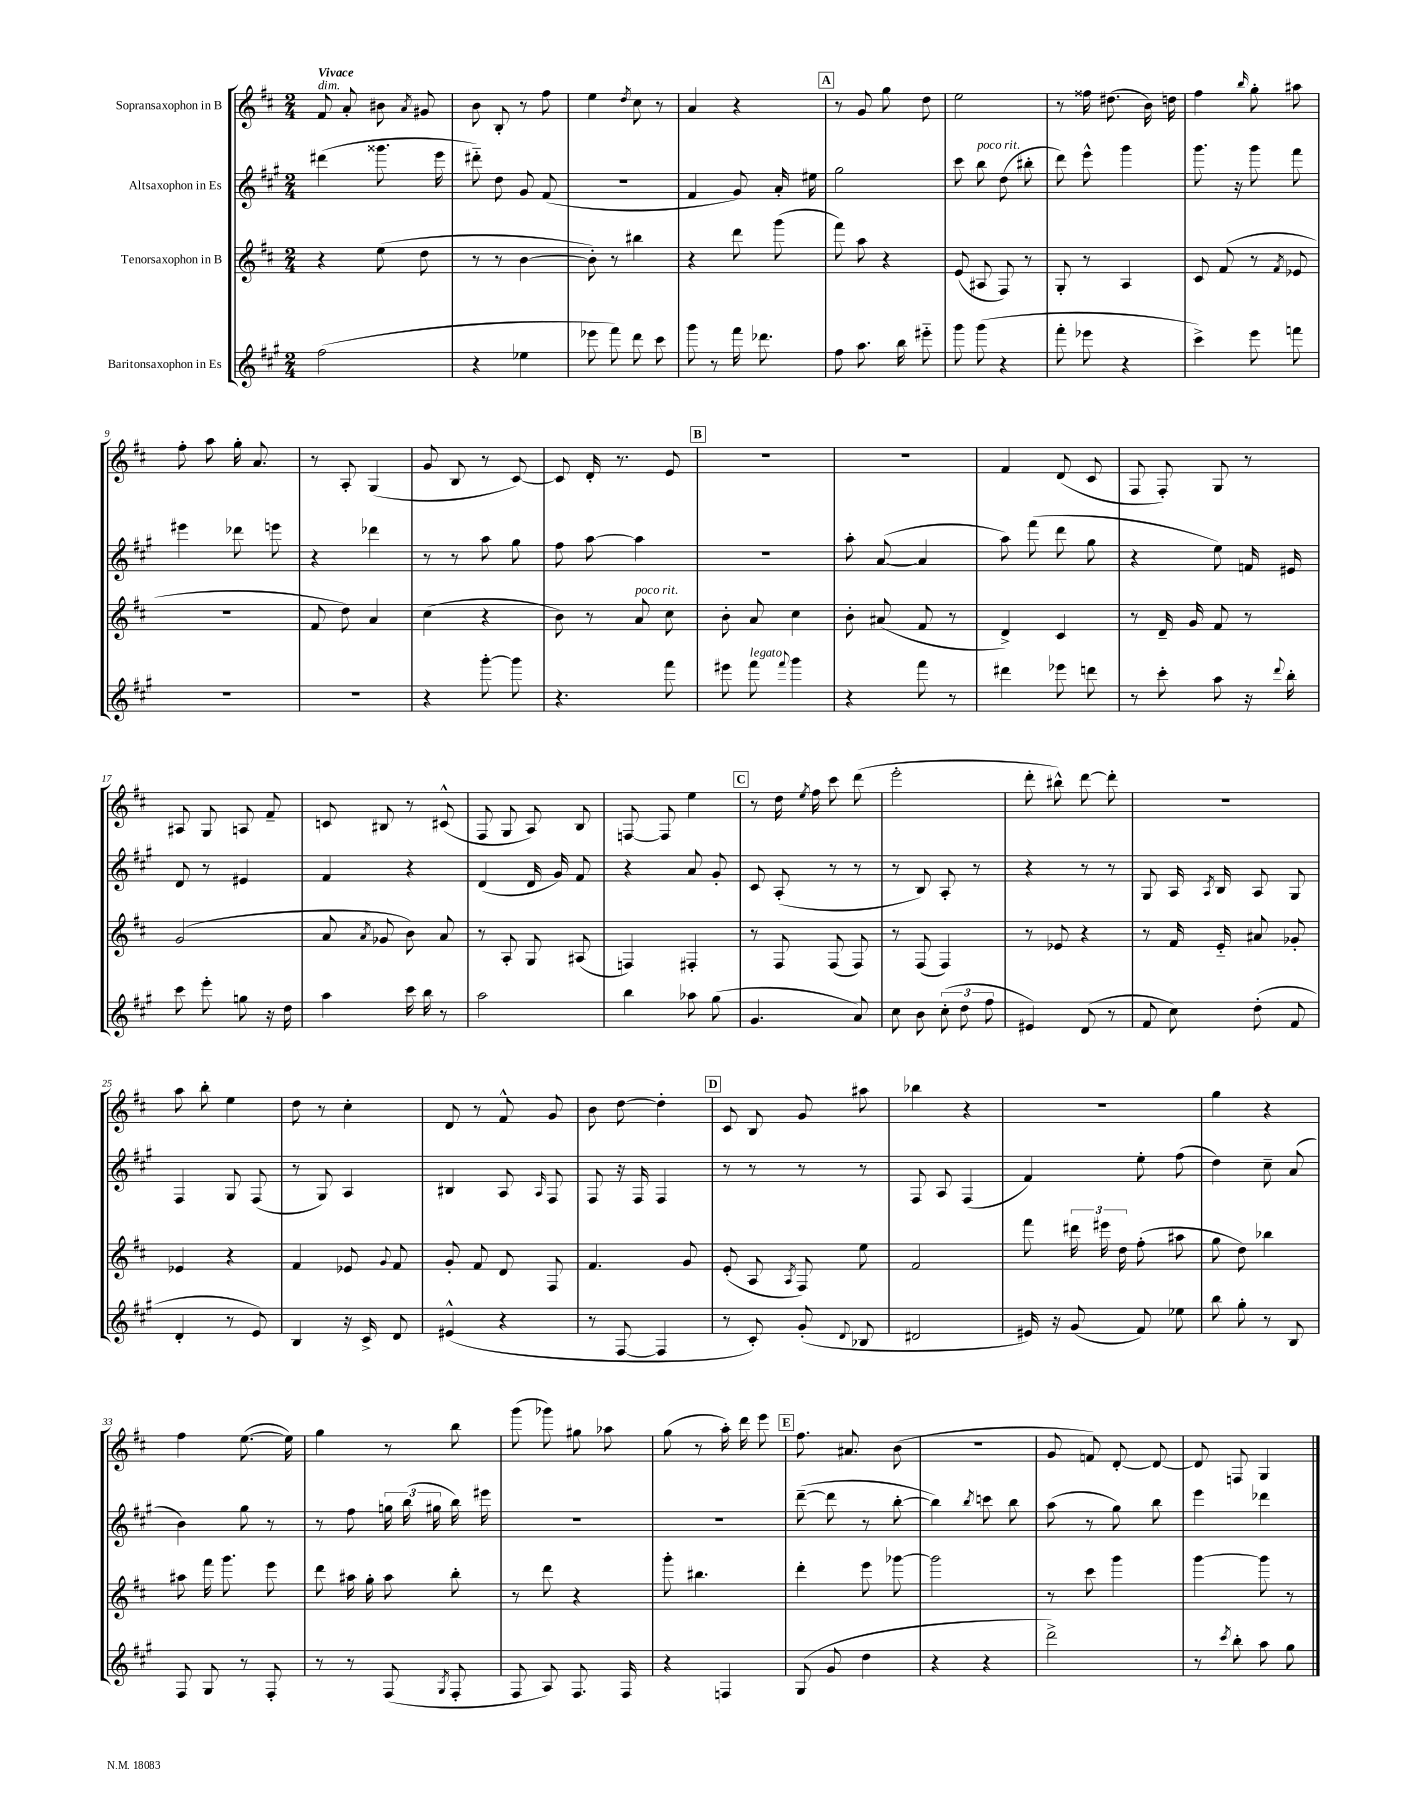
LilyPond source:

<<
\new StaffGroup <<
\new Staff = "s0" \with { instrumentName = "Sopransaxophon in B" } {
    \clef treble \key d \major \numericTimeSignature \time 2/4 \tempo "Vivace"
    \autoBeamOff fis'8^\markup { \italic "dim." } a'8-. bis'8 \acciaccatura { a'8 } gis'8 |
    b'8 b8-. r8 fis''8 |
    e''4 \acciaccatura { d''8 } cis''8 r8 |
    a'4 r4 |
    \mark \markup { \box "A" } r8 g'8 g''8 d''8 |
    e''2 |
    r8 fisis''16 dis''8.( b'16) d''16 |
    fis''4 \grace { b''16 } g''8-. ais''8 |
    fis''8-. a''8 g''16-. a'8. |
    r8 a8-. g4( |
    g'8 b8 r8 cis'8~) |
    cis'8 d'16-. r8. e'8 |
    \mark \markup { \box "B" } R2 |
    R2 |
    fis'4 d'8( cis'8 |
    fis8 fis8-.) g8 r8 |
    ais8 g8 a8 fis'8-- |
    c'8 bis8 r8 cis'8-^( |
    fis8 g8 a8) b8 |
    f8~ f8 e''4 |
    \mark \markup { \box "C" } r8 d''16 \acciaccatura { e''8 } fis''16 cis'''8 d'''8( |
    e'''2-. |
    d'''8-. bis''8-^) d'''8~ d'''8-. |
    R2 |
    a''8 b''8-. e''4 |
    d''8 r8 cis''4-. |
    d'8 r8 fis'8-^ g'8 |
    b'8 d''8~ d''4-. |
    \mark \markup { \box "D" } cis'8 b8 g'8 ais''8 |
    bes''4 r4 |
    R2 |
    g''4 r4 |
    fis''4 e''8.~( e''16) |
    g''4 r8 b''8 |
    g'''8( ges'''8) gis''8 aes''8 |
    g''8( r8 a''16-.) d'''16 e'''8 |
    \mark \markup { \box "E" } fis''8. ais'8. b'8( |
    r2 |
    g'8 f'8) d'8~-. d'8~ |
    d'8 f8 g4 \bar "|." |
}
\new Staff = "s1" \with { instrumentName = "Altsaxophon in Es" } {
    \clef treble \key a \major \numericTimeSignature \time 2/4
    \autoBeamOff dis'''4( gisis'''8. e'''16 |
    dis'''8-_) d''8 gis'8 fis'8( |
    r2 |
    fis'4 gis'8) a'16-. eis''16 |
    \mark \markup { \box "A" } gis''2 |
    cis'''8 b''8^\markup { \italic "poco rit." } d''8( bis''8-. |
    d'''8) e'''8-^ gis'''4 |
    gis'''8. r16 gis'''8 fis'''8 |
    eis'''4 des'''8 e'''8 |
    r4 des'''4 |
    r8 r8 a''8 gis''8 |
    fis''8 a''8~ a''4 |
    \mark \markup { \box "B" } R2 |
    a''8-. a'8~( a'4 |
    a''8) fis'''8( d'''8 gis''8 |
    r4 e''8) f'16 eis'16 |
    d'8 r8 eis'4 |
    fis'4 r4 |
    d'4( d'16 gis'16) fis'8 |
    r4 a'8 gis'8-. |
    \mark \markup { \box "C" } cis'8 a8-.( r8 r8 |
    r8 b8) a8-. r8 |
    r4 r8 r8 |
    gis8 a16 \acciaccatura { a8 } b16 a8 gis8 |
    fis4 gis8 fis8( |
    r8 gis8) a4 |
    bis4 a8 \grace { a16 } fis8 |
    fis8 r16 fis16 fis4 |
    \mark \markup { \box "D" } r8 r8 r8 r8 |
    fis8 a8 fis4( |
    fis'4) e''8-. fis''8( |
    d''4) cis''8-- a'8( |
    b'4) gis''8 r8 |
    r8 fis''8 \tuplet 3/2 { g''16 b''16( gis''16 } b''16) eis'''16 |
    R2 |
    r2 |
    \mark \markup { \box "E" } d'''8~--( d'''8 r8 b''8~-. |
    b''4) \acciaccatura { b''8 } c'''8 b''8 |
    a''8( r8 gis''8) b''8 |
    e'''4 des'''4 \bar "|." |
}
\new Staff = "s2" \with { instrumentName = "Tenorsaxophon in B" } {
    \clef treble \key d \major \numericTimeSignature \time 2/4
    \autoBeamOff r4 e''8( d''8 |
    r8 r8 b'4~ |
    b'8-.) r8 bis''4 |
    r4 d'''8 g'''8( |
    \mark \markup { \box "A" } fis'''8) a''8 r4 |
    e'8( ais8 fis8) r8 |
    g8-. r8 a4 |
    cis'8 fis'8( r8 \acciaccatura { fis'8 } ees'8 |
    r2 |
    fis'8 d''8) a'4 |
    cis''4( r4 |
    b'8) r8 a'8^\markup { \italic "poco rit." } cis''8 |
    \mark \markup { \box "B" } b'8-. a'8 cis''4 |
    b'8-. ais'8( fis'8 r8 |
    d'4->) cis'4 |
    r8 d'16-- g'16 fis'8 r8 |
    g'2( |
    a'8 \acciaccatura { a'8 } ges'8 b'8) a'8 |
    r8 a8-. g8 ais8( |
    f4) fis4-. |
    \mark \markup { \box "C" } r8 fis8 fis8( fis8) |
    r8 fis8( fis4) |
    r8 ees'8 r4 |
    r8 fis'16 e'16-_ ais'8 ges'8-. |
    ees'4 r4 |
    fis'4 ees'8 \appoggiatura { g'8 } fis'8 |
    g'8-. fis'8 d'8 fis8 |
    fis'4. g'8 |
    \mark \markup { \box "D" } e'8-.( a8 \acciaccatura { a8 } fis8) e''8 |
    fis'2 |
    fis'''8 \tuplet 3/2 { dis'''16 eis'''16 d''16 } fis''8-.( ais''8 |
    g''8 d''8) bes''4 |
    ais''8 fis'''16 g'''8. e'''8 |
    d'''8 ais''16 g''16-. ais''8 b''8-. |
    r8 d'''8 r4 |
    g'''8-. bis''4. |
    \mark \markup { \box "E" } d'''4-. e'''8 ges'''8~ |
    ges'''2 |
    r8 cis'''8 g'''4 |
    g'''4~ g'''8 r8 \bar "|." |
}
\new Staff = "s3" \with { instrumentName = "Baritonsaxophon in Es" } {
    \clef treble \key a \major \numericTimeSignature \time 2/4
    \autoBeamOff fis''2( |
    r4 ees''4 |
    ees'''8 fis'''8) d'''8 cis'''8 |
    gis'''8 r8 fis'''16 des'''8. |
    \mark \markup { \box "A" } fis''8 a''8. b''16 eis'''8-_ |
    gis'''8 gis'''8( r4 |
    fis'''8-. ees'''8 r4 |
    cis'''4->) e'''8 f'''8 |
    R2 |
    r2 |
    r4 gis'''8~-. gis'''8 |
    r4. fis'''8 |
    \mark \markup { \box "B" } eis'''8 fis'''8^\markup { \italic "legato" } \appoggiatura { fis'''8 } gis'''4 |
    r4 fis'''8 r8 |
    dis'''4 ees'''8 d'''8 |
    r8 cis'''8-. a''8 r16 \appoggiatura { d'''8 } b''16-. |
    cis'''8 e'''8-. g''8 r16 d''16 |
    a''4 cis'''16 b''16 r8 |
    a''2 |
    b''4 aes''8 gis''8( |
    \mark \markup { \box "C" } gis'4. a'8) |
    cis''8 b'8 \tuplet 3/2 { cis''8-.( d''8 fis''8 } |
    eis'4) d'8( r8 |
    fis'8 cis''8) d''8-.( fis'8 |
    d'4-. r8 e'8) |
    b4 r16 cis'16-> d'8 |
    eis'4-^( r4 |
    r8 fis8~ fis4 |
    \mark \markup { \box "D" } r8 cis'8-.) gis'8-.( \appoggiatura { d'8 } bes8 |
    dis'2 |
    eis'16) r16 gis'8( fis'8) ees''8 |
    b''8 gis''8-. r8 b8 |
    fis8 gis8 r8 fis8-. |
    r8 r8 fis8( \acciaccatura { gis8 } fis8-. |
    fis8 a8) fis8. fis16 |
    r4 f4 |
    \mark \markup { \box "E" } gis8( gis'8 d''4 |
    r4 r4 |
    d'''2->) |
    r8 \acciaccatura { cis'''8 } b''8-. a''8 gis''8 \bar "|." |
}
>>
>>
